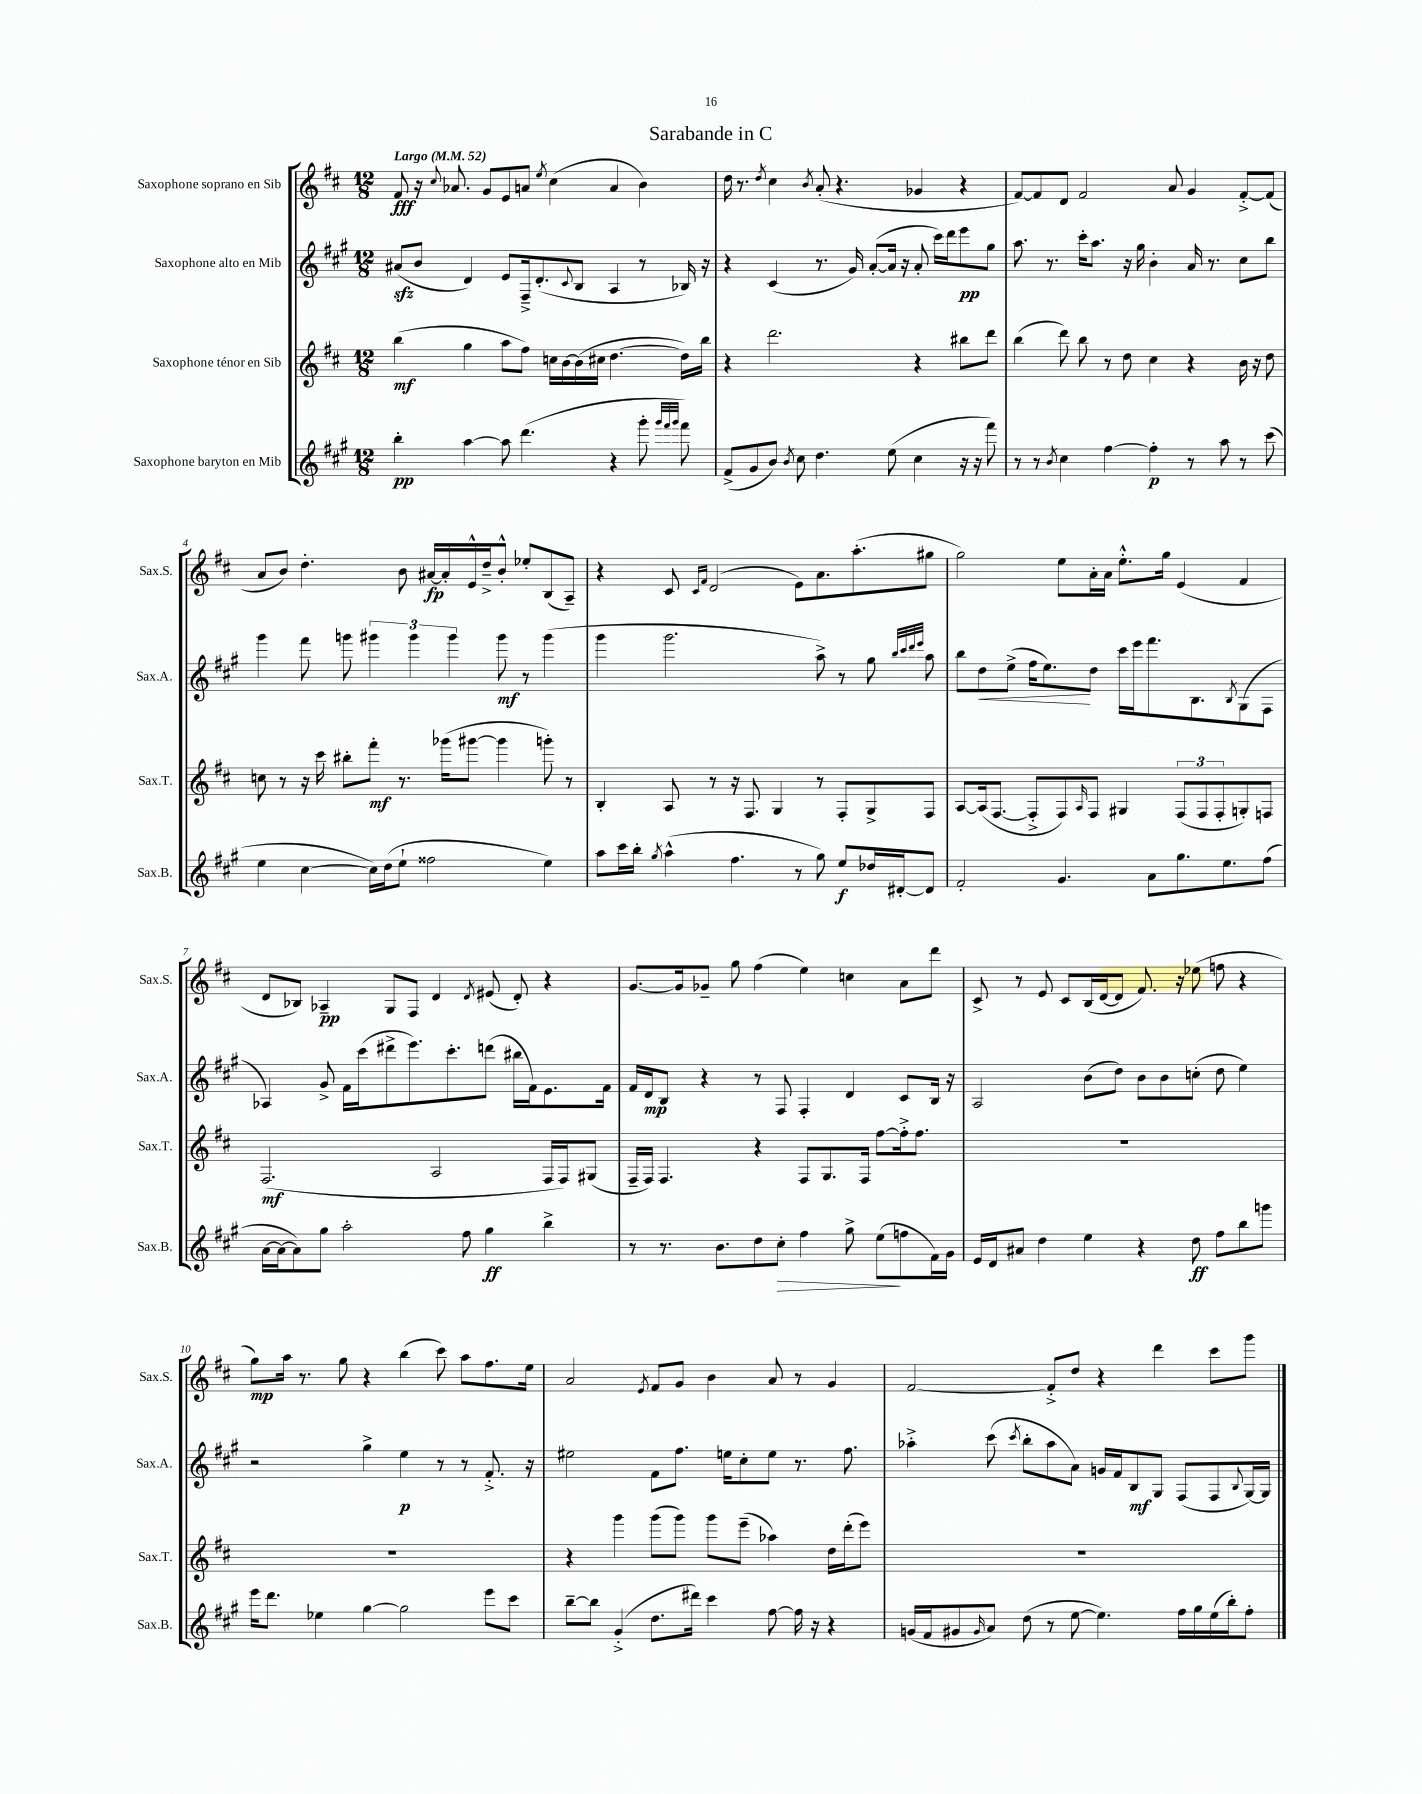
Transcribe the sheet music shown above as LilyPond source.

\header { title = "Sarabande in C" }
<<
\new StaffGroup <<
\new Staff = "s0" \with { instrumentName = "Saxophone soprano en Sib" shortInstrumentName = "Sax.S." } {
    \clef treble \key d \major \numericTimeSignature \time 12/8 \tempo "Largo" 4 = 52
    fis'8\fff r16 \appoggiatura { cis''8 } aes'8. g'8 e'8 a'8 \acciaccatura { e''8 } cis''4( a'4 b'4) |
    d''16 r8. \acciaccatura { d''8 } cis''4 \acciaccatura { b'8 } a'8-.( r4. ges'4 r4 |
    fis'8~) fis'8 d'8 fis'2 a'8 g'4 fis'8~-.-> fis'8( |
    a'8 b'8) d''4.-. b'8 ais'16~\fp ais'16-. e'16-^ d''16---> b'8-.-^ ees''8-. b8( a8--) |
    r4 cis'8 \grace { cis'16 fis'16 } d'2( e'8) a'8. a''8.-.( gis''8 |
    g''2) e''8 a'16-. a'16 e''8.-.-^ g''16 e'4( fis'4 |
    d'8 bes8) aes4--\pp g8 fis8 d'4 \acciaccatura { d'8 } eis'8( d'8-.) r4 |
    g'8.~ g'16 ges'8-- g''8 fis''4( e''4) c''4 a'8 d'''8 |
    cis'8-> r8 e'8 cis'8 b16( d'16~ d'8 fis'8.) r16 ees''8( f''8 r4 |
    g''8\mp) a''16 r8. g''8 r4 b''4( cis'''8) a''8 fis''8. e''16 |
    a'2 \acciaccatura { e'8 } fis'8 g'8 b'4 a'8 r8 g'4 |
    fis'2~ fis'8-.-> d''8 r4 d'''4 cis'''8 g'''8 \bar "|." |
}
\new Staff = "s1" \with { instrumentName = "Saxophone alto en Mib" shortInstrumentName = "Sax.A." } {
    \clef treble \key a \major \numericTimeSignature \time 12/8
    ais'8\sfz( b'8 d'4) e'8 fis16---> d'8.-.( \appoggiatura { cis'8 } b8 a4 r8 bes16) r16 |
    r4 cis'4( r8. gis'16) a'8~-.( a'16 r16 a'8-. cis'''16) d'''16 e'''8\pp gis''8 |
    a''8. r8. cis'''16-. a''8. r16 gis''16 b'4-. a'16 r8. cis''8 b''8 |
    gis'''4 fis'''8 g'''8 \tuplet 3/2 { gis'''4 gis'''4 gis'''4 } gis'''8\mf r8 gis'''4( |
    gis'''4 gis'''2. a''8->) r8 gis''8 \grace { b''32 cis'''32 d'''32 e'''32 } a''8 |
    b''8 d''8\< e''8->( fis''16 e''8.\!) d''8 cis'''16 e'''16 fis'''8. b8. \acciaccatura { b8 } gis8( fis8 |
    aes4) gis'8-> fis'16 cis'''16( dis'''8-> e'''8.) cis'''8.-. d'''8( bis''16 fis'16) e'8. fis'16 |
    fis'16 d'16\mp b8 r4 r8 fis8 fis4-. d'4 cis'8 b16 r16 |
    a2 b'8( d''8) b'8 b'8 c''8-.( d''8 e''4) |
    r2 gis''4-> e''4\p r8 r8 fis'8.-.-> r16 |
    eis''2 fis'8 fis''8. e''16 cis''8-. e''8 r8. fis''8. |
    aes''4-.-> cis'''8( \acciaccatura { cis'''8 } b''8-. aes''8 a'8) g'16 fis'16 b8\mf gis8 fis8( fis8 \appoggiatura { b8 } gis16~) gis16 \bar "|." |
}
\new Staff = "s2" \with { instrumentName = "Saxophone ténor en Sib" shortInstrumentName = "Sax.T." } {
    \clef treble \key d \major \numericTimeSignature \time 12/8
    b''4\mf( g''4 a''8 fis''8) c''16 b'16~ b'16( cis''16 d''4.~ d''16) b''16 |
    r4 d'''2. r4 bis''8 d'''8 |
    b''4( d'''8) b''8 r8 d''8 cis''4 r4 b'16 r16 d''8 |
    c''8 r8 r16 cis'''16 bis''8-. fis'''8-.\mf r8. ges'''16( gis'''8~ gis'''4 g'''8-.) r8 |
    b4-. a8 r8 r16 fis8. g4 r8 fis8-. g8-> fis8 |
    a8~ a16( fis8.~ fis8-.-> fis8) \grace { a16 } fis8 gis4 \tuplet 3/2 { fis8( fis8 fis8-. } g8-.) f8 |
    fis2.\mf( a2 fis16 fis16) gis8( |
    fis16-- fis16) fis4. r4 fis8 g8. fis16 fis''8~ fis''16-.-> fis''8. |
    R1. |
    R1. |
    r4 g'''4 g'''8( g'''8) g'''8 e'''8--( aes''4) d''16 d'''16-.( e'''8) |
    R1. \bar "|." |
}
\new Staff = "s3" \with { instrumentName = "Saxophone baryton en Mib" shortInstrumentName = "Sax.B." } {
    \clef treble \key a \major \numericTimeSignature \time 12/8
    b''4-.\pp a''4~ a''8 d'''4.( r4 gis'''8-. \grace { gis'''32 fis'''32 gis'''32 } fis'''8) |
    fis'8->( gis'8 b'8) \acciaccatura { b'8 } cis''8 d''4. e''8( cis''4 r16 r16 fis'''8) |
    r8 r8 \acciaccatura { b'8 } cis''4 fis''4~ fis''4-.\p r8 a''8 r8 cis'''8( |
    e''4 cis''4~ cis''16) d''16( e''8-! fisis''2 e''4) |
    a''8 cis'''16 b''16-. \acciaccatura { gis''8 } a''4-^( fis''4. r8 gis''8) e''8\f des''16 dis'16~-. dis'8 |
    fis'2-. gis'4. a'8 gis''8. e''8. fis''8( |
    a'16~ a'16~ a'8) gis''8 a''2-. fis''8 gis''4\ff b''4-> |
    r8 r8. b'8. d''8 cis''8-.\> fis''4 gis''8-> e''8\!( f''8 fis'16) gis'16 |
    e'16 d'16 ais'8 d''4 e''4 r4 d''8\ff fis''8 b''8 g'''8 |
    e'''16 d'''8. ees''4 gis''4~ gis''2 e'''8 cis'''8 |
    b''8~-- b''8 gis'4-.->( d''8. dis'''16) cis'''4 fis''8~ fis''16 r16 r4 |
    g'16( fis'16 gis'8 \grace { gis'16 } a'8) d''8( r8 e''8~ e''4.) fis''16 gis''16 e''16( b''16-.) fis''8-. \bar "|." |
}
>>
>>
